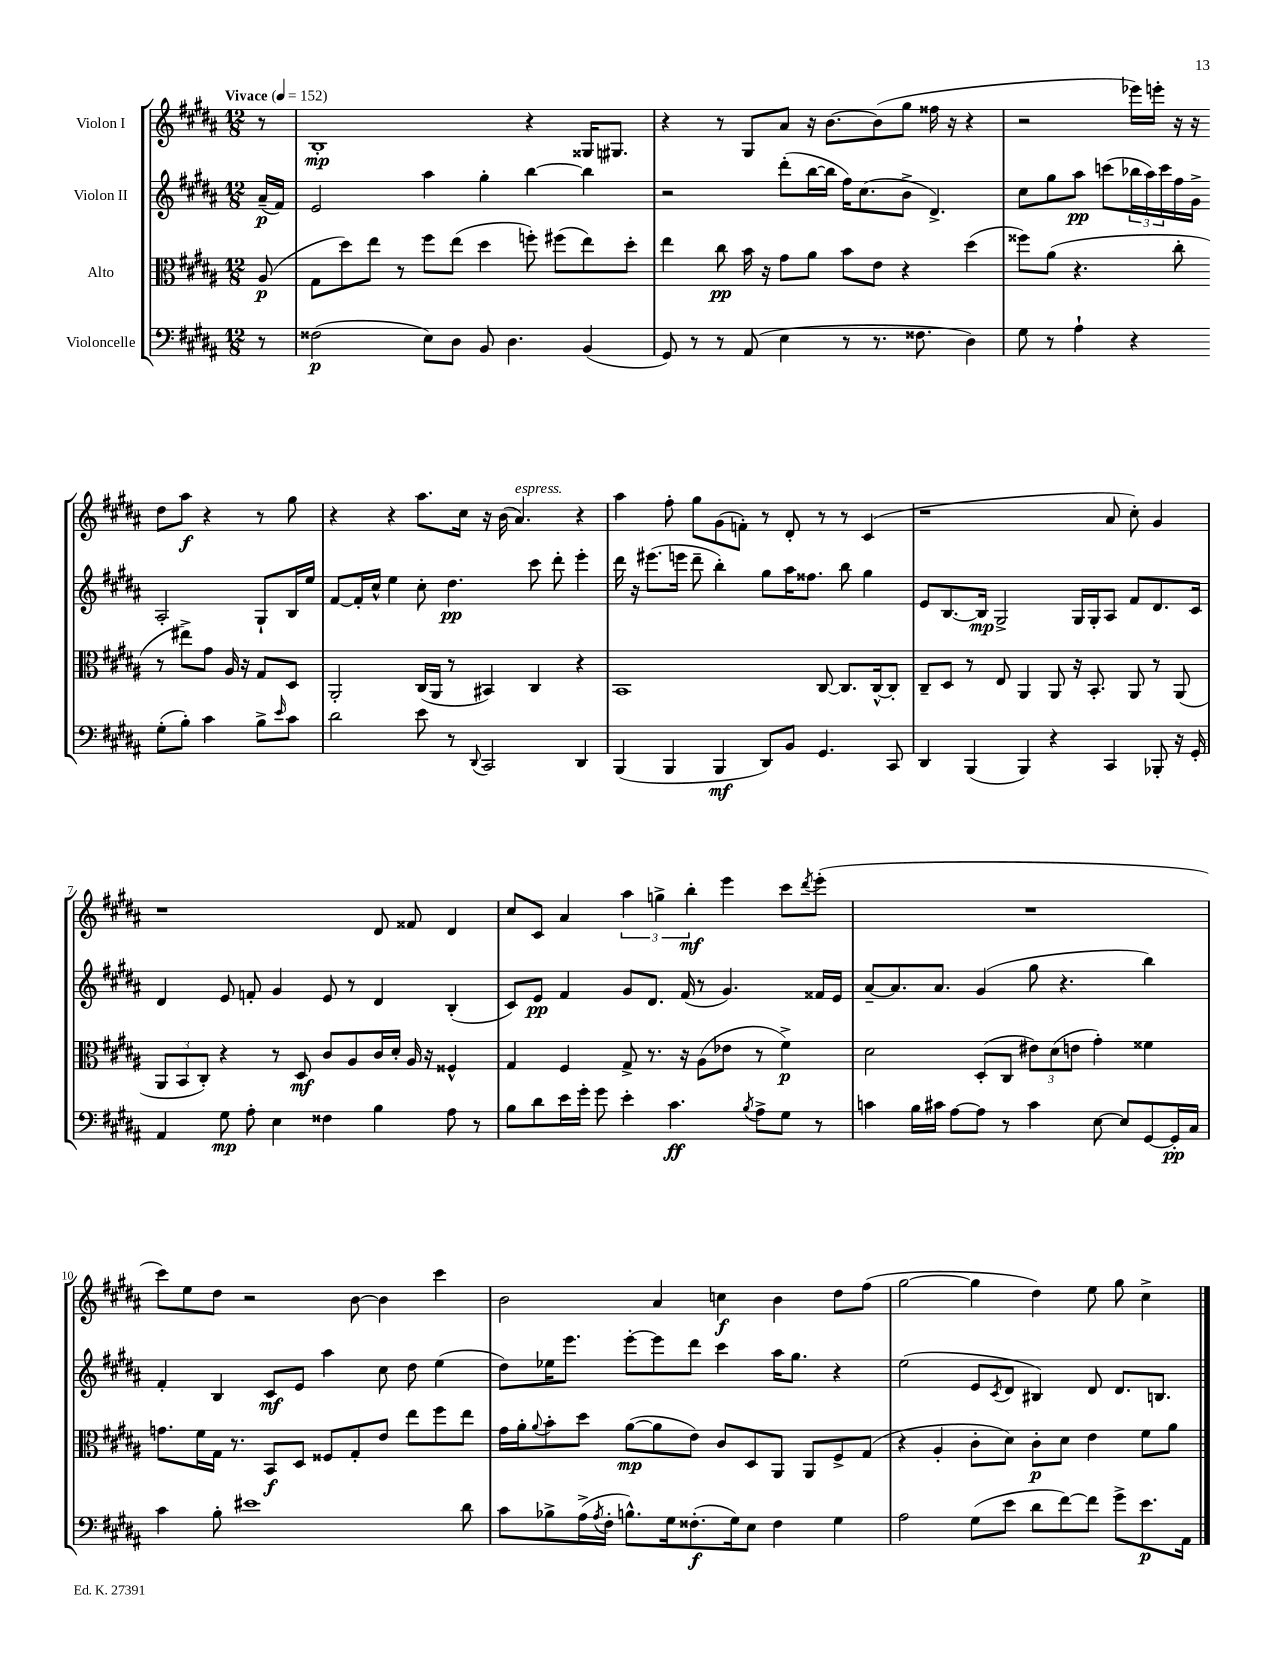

**kern	**dynam	**kern	**dynam	**kern	**dynam	**kern	**dynam
*part4	*part4	*part3	*part3	*part2	*part2	*part1	*part1
*staff4	*staff4	*staff3	*staff3	*staff2	*staff2	*staff1	*staff1
*I"Violoncelle	*	*I"Alto	*	*I"Violon II	*	*I"Violon I	*
*clefF4	*	*clefC3	*	*clefG2	*	*clefG2	*
*k[f#c#g#d#a#]	*	*k[f#c#g#d#a#]	*	*k[f#c#g#d#a#]	*	*k[f#c#g#d#a#]	*
*M12/8	*	*M12/8	*	*M12/8	*	*M12/8	*
*MM152	*	*MM152	*	*MM152	*	*MM152	*
=	=	=	=	=	=	=	=
!	!	!	!	!	!	!LO:TX:a:B:t=Vivace	!
8r	.	(8A#/	p	(16a#~/LL	p	8r	.
.	.	.	.	16f#/JJ)	.	.	.
=1	=1	=1	=1	=1	=1	=1	=1
(2F##X\	p	8G#\L	.	2e/	.	1B'	mp
.	.	8dd#\)	.	.	.	.	.
.	.	8ee\J	.	.	.	.	.
.	.	8r	.	.	.	.	.
8E\L)	.	8ff#\L	.	4aa#\	.	.	.
8D#\J	.	(8ee\J	.	.	.	.	.
8BB/	.	4dd#\	.	4gg#'\	.	.	.
4.D#\	.	.	.	.	.	.	.
.	.	8ffn'\)	.	[4bb\	.	4r	.
.	.	(8ff#X\L	.	.	.	.	.
(4BB/	.	8ee\)	.	4bb\]	.	16G##X/KL	.
.	.	.	.	.	.	8.G#X/J	.
.	.	8dd#'\J	.	.	.	.	.
=2	=2	=2	=2	=2	=2	=2	=2
8GG#/)	.	4ee\	.	2r	.	4r	.
8r	.	.	.	.	.	.	.
8r	.	8cc#\	pp	.	.	8r	.
(8AA#/	.	16b\	.	.	.	8G#/L	.
.	.	16r	.	.	.	.	.
4E\	.	8g#\L	.	(8ddd#'\L	.	8a#/J	.
.	.	8a#\J	.	[16bb\L	.	16r	.
.	.	.	.	16bb\JJ]	.	[8.b\L	.
8r	.	8b\L	.	16ff#\KL)	.	.	.
.	.	.	.	(8.cc#\	.	.	.
8.r	.	8e\J	.	.	.	(8b\]	.
.	.	4r	.	8b^\J	.	8gg#\J	.
8.F##X\	.	.	.	.	.	.	.
.	.	.	.	4.d#^/)	.	16ff##X\	.
.	.	.	.	.	.	16r	.
4D#\)	.	(4dd#\	.	.	.	4r	.
=3	=3	=3	=3	=3	=3	=3	=3
8G#\	.	8ff##X\L)	.	8cc#\L	.	2r	.
8r	.	(8a#\J	.	8gg#\	.	.	.
4A#`\	.	4.r	.	8aa#\J	pp	.	.
.	.	.	.	(8cccn\L	.	.	.
4r	.	.	.	24bb-X\L	.	16eee-X\LL)	.
.	.	.	.	24aa#\)	.	.	.
.	.	.	.	.	.	16eeen'\JJ	.
.	.	.	.	24ccc\	.	.	.
.	.	8cc#'\	.	16ff#\	.	16r	.
.	.	.	.	16g#^\JJ	.	16r	.
(8G#'\L	.	8r	.	2A#'/	.	8dd#\L	.
8B'\J)	.	8ee#X^\L)	.	.	.	8aa#\J	f
4c#\	.	8g#\J	.	.	.	4r	.
.	.	16A#/	.	.	.	.	.
.	.	16r	.	.	.	.	.
8B^\L	.	8G#/L	.	8G#`/L	.	8r	.
16qqe/	.	.	.	.	.	.	.
8c#\J	.	8D#/J	.	16B/L	.	8gg#\	.
.	.	.	.	16ee/JJ	.	.	.
!!LO:LB:g=z
=4	=4	=4	=4	=4	=4	=4	=4
2d#\	.	2AA#'/	.	[8f#/L	.	4r	.
.	.	.	.	16f#'/L]	.	.	.
.	.	.	.	16cc#^^/JJ	.	.	.
.	.	.	.	4ee\	.	4r	.
8e\	.	(16C#/LL	.	8cc#'\	.	8.aa#\L	.
.	.	16AA#/JJ	.	.	.	.	.
8r	.	8r	.	4.dd#\	pp	.	.
.	.	.	.	.	.	16cc#\Jk	.
8qqDD#/	.	.	.	.	.	.	.
2CC#/	.	4BB#X/)	.	.	.	16r	.
.	.	.	.	.	.	(16b\	.
!	!	!	!	!	!	!LO:TX:a:i:t=espress.	!
.	.	.	.	.	.	4.a#/)	.
.	.	4C#/	.	8ccc#\	.	.	.
.	.	.	.	8ddd#'\	.	.	.
4DD#/	.	4r	.	4eee'\	.	4r	.
=5	=5	=5	=5	=5	=5	=5	=5
(4BBB/	.	1BB	.	16ddd#\	.	4aa#\	.
.	.	.	.	16r	.	.	.
.	.	.	.	(8.eee#X\L	.	.	.
4BBB/	.	.	.	.	.	8ff#'\	.
.	.	.	.	16eeen\Jk	.	.	.
.	.	.	.	8ddd#~\	.	8gg#\L	.
4BBB/	mf	.	.	4bb'\)	.	(8g#\	.
.	.	.	.	.	.	8fn'\J)	.
8DD#/L)	.	.	.	8gg#\L	.	8r	.
8BB/J	.	.	.	16aa#\K	.	8d#'/	.
.	.	.	.	8.ff##X\J	.	.	.
4.GG#/	.	[8C#/	.	.	.	8r	.
.	.	8.C#/L]	.	8bb\	.	8r	.
.	.	.	.	4gg#\	.	(4c#/	.
.	.	[16C#^^/k	.	.	.	.	.
8CC#/	.	8C#'/J]	.	.	.	.	.
=6	=6	=6	=6	=6	=6	=6	=6
4DD#/	.	8C#~/L	.	8e/L	.	1r	.
.	.	8D#/J	.	[8.B/	.	.	.
(4BBB/	.	8r	.	.	.	.	.
.	.	.	.	16B/Jk]	mp	.	.
.	.	8E/	.	2G#^/	.	.	.
4BBB/)	.	4AA#/	.	.	.	.	.
4r	.	8AA#/	.	.	.	.	.
.	.	16r	.	16G#/LL	.	.	.
.	.	8.BB'/	.	16G#'/J	.	.	.
4CC#/	.	.	.	8A#/J	.	8a#/	.
.	.	8AA#/	.	8f#/L	.	8cc#'\)	.
8BBB-X'/	.	8r	.	8.d#/	.	4g#/	.
16r	.	(8AA#/	.	.	.	.	.
16GG#'/	.	.	.	16c#/Jk	.	.	.
!!LO:LB:g=z
=7	=7	=7	=7	=7	=7	=7	=7
4AA#/	.	12AA#/L	.	4d#/	.	1r	.
.	.	12BB/	.	.	.	.	.
.	.	12C#'/J)	.	.	.	.	.
8G#\	mp	4r	.	8e/	.	.	.
8A#'\	.	.	.	8fn'/	.	.	.
4E\	.	8r	.	4g#/	.	.	.
.	.	8D#/	mf	.	.	.	.
4F##X\	.	8c#/L	.	8e/	.	.	.
.	.	8A#/	.	8r	.	.	.
4B\	.	16c#/L	.	4d#/	.	8d#/	.
.	.	16d#'/JJ	.	.	.	.	.
.	.	16A#/	.	.	.	8f##X/	.
.	.	16r	.	.	.	.	.
8A#\	.	4F##X^^/	.	(4B'/	.	4d#/	.
8r	.	.	.	.	.	.	.
=8	=8	=8	=8	=8	=8	=8	=8
8B\L	.	4G#/	.	8c#/L)	.	8cc#/L	.
8d#\	.	.	.	8e/J	pp	8c#/J	.
16e\L	.	4F#/	.	4f#/	.	4a#/	.
16g#'\JJ	.	.	.	.	.	.	.
8g#\	.	.	.	.	.	.	.
4e'\	.	8G#^/	.	8g#/L	.	6aa#\	.
.	.	8.r	.	8.d#/J	.	.	.
.	.	.	.	.	.	6ggn^\	.
4.c#\	ff	.	.	.	.	.	.
.	.	16r	.	(16f#/	.	.	.
.	.	.	.	.	.	6bb'\	mf
.	.	(8A#\L	.	8r	.	.	.
.	.	8e-X\J	.	4.g#/)	.	4eee\	.
8qB/	.	.	.	.	.	.	.
8A#^\L	.	8r	.	.	.	.	.
8G#\J	.	4f#^\)	p	.	.	8ccc#\L	.
.	.	.	.	.	.	8qddd#/	.
8r	.	.	.	16f##X/LL	.	(8eee'\J	.
.	.	.	.	16e/JJ	.	.	.
=9	=9	=9	=9	=9	=9	=9	=9
4cn\	.	2d#\	.	[8a#~/L	.	1.r	.
.	.	.	.	8.a#/]	.	.	.
16B\LL	.	.	.	.	.	.	.
16c#X\JJ	.	.	.	8.a#/J	.	.	.
[8A#\L	.	.	.	.	.	.	.
8A#\J]	.	(8D#'/L	.	(4g#/	.	.	.
8r	.	8C#/J	.	.	.	.	.
4c#\	.	12e#X\L)	.	8gg#\	.	.	.
.	.	(12d#\	.	.	.	.	.
.	.	.	.	4.r	.	.	.
.	.	12en\J	.	.	.	.	.
[8E\	.	4g#'\)	.	.	.	.	.
8E/L]	.	.	.	.	.	.	.
[8GG#/	.	4f##X\	.	4bb\)	.	.	.
16GG#'/L]	pp	.	.	.	.	.	.
16C#/JJ	.	.	.	.	.	.	.
!!LO:LB:g=z
=10	=10	=10	=10	=10	=10	=10	=10
4c#\	.	8.gn\L	.	4f#'/	.	8ccc#\L)	.
.	.	.	.	.	.	8ee\	.
.	.	16f#\L	.	.	.	.	.
8B'\	.	16G#\JJ	.	4B/	.	8dd#\J	.
.	.	8.r	.	.	.	.	.
1e#X	.	.	.	.	.	2r	.
.	.	8BB/L	f	8c#/L	mf	.	.
.	.	8D#/J	.	8e/J	.	.	.
.	.	8F##X/L	.	4aa#\	.	.	.
.	.	8G#'/	.	.	.	[8b\	.
.	.	8e/J	.	8cc#\	.	4b\]	.
.	.	8ee\L	.	8dd#\	.	.	.
.	.	8ff#\	.	(4ee\	.	4ccc#\	.
8d#\	.	8ee\J	.	.	.	.	.
=11	=11	=11	=11	=11	=11	=11	=11
8c#\L	.	16g#\LL	.	8dd#\L)	.	2b\	.
.	.	16a#'\J	.	.	.	.	.
.	.	8qqa#/	.	.	.	.	.
8B-X^\	.	8b'\	.	16ee-X\K	.	.	.
.	.	.	.	8.eee\J	.	.	.
(16A#^\L	.	8dd#\J	.	.	.	.	.
8qA#/	.	.	.	.	.	.	.
16F#'\JJ	.	.	.	.	.	.	.
8.Bn^^\L)	.	([8a#\L	mp	[8eee'\L	.	.	.
.	.	8a#\]	.	8eee\]	.	4a#/	.
16G#\k	.	.	.	.	.	.	.
(8.F##X'\	f	8e\J)	.	8ddd#\J	.	.	.
.	.	8c#/L	.	4ccc#\	.	4ccn\	f
16G#\k)	.	.	.	.	.	.	.
8E\J	.	8D#/	.	.	.	.	.
4F##\	.	8AA#/J	.	16aa#\KL	.	4b\	.
.	.	.	.	8.gg#\J	.	.	.
.	.	8AA#/L	.	.	.	.	.
4G#\	.	8F#^/	.	4r	.	8dd#\L	.
.	.	(8G#/J	.	.	.	(8ff#\J	.
=12	=12	=12	=12	=12	=12	=12	=12
2A#\	.	4r	.	(2ee\	.	[2gg#\	.
.	.	4A#'/	.	.	.	.	.
(8G#\L	.	8c#'\L	.	8e/L	.	4gg#\]	.
.	.	.	.	8qc#/	.	.	.
8e\J	.	8d#\J)	.	8d#/J	.	.	.
8d#\L	.	8c#'\L	p	4B#X/)	.	4dd#\)	.
[8f#\)	.	8d#\J	.	.	.	.	.
8f#\J]	.	4e\	.	8d#/	.	8ee\	.
8g#^\L	.	.	.	8.d#/L	.	8gg#\	.
8.e\	p	8f#\L	.	.	.	4cc#^\	.
.	.	.	.	8.Bn/J	.	.	.
.	.	8a#\J	.	.	.	.	.
16AA#\Jk	.	.	.	.	.	.	.
==	==	==	==	==	==	==	==
*-	*-	*-	*-	*-	*-	*-	*-
